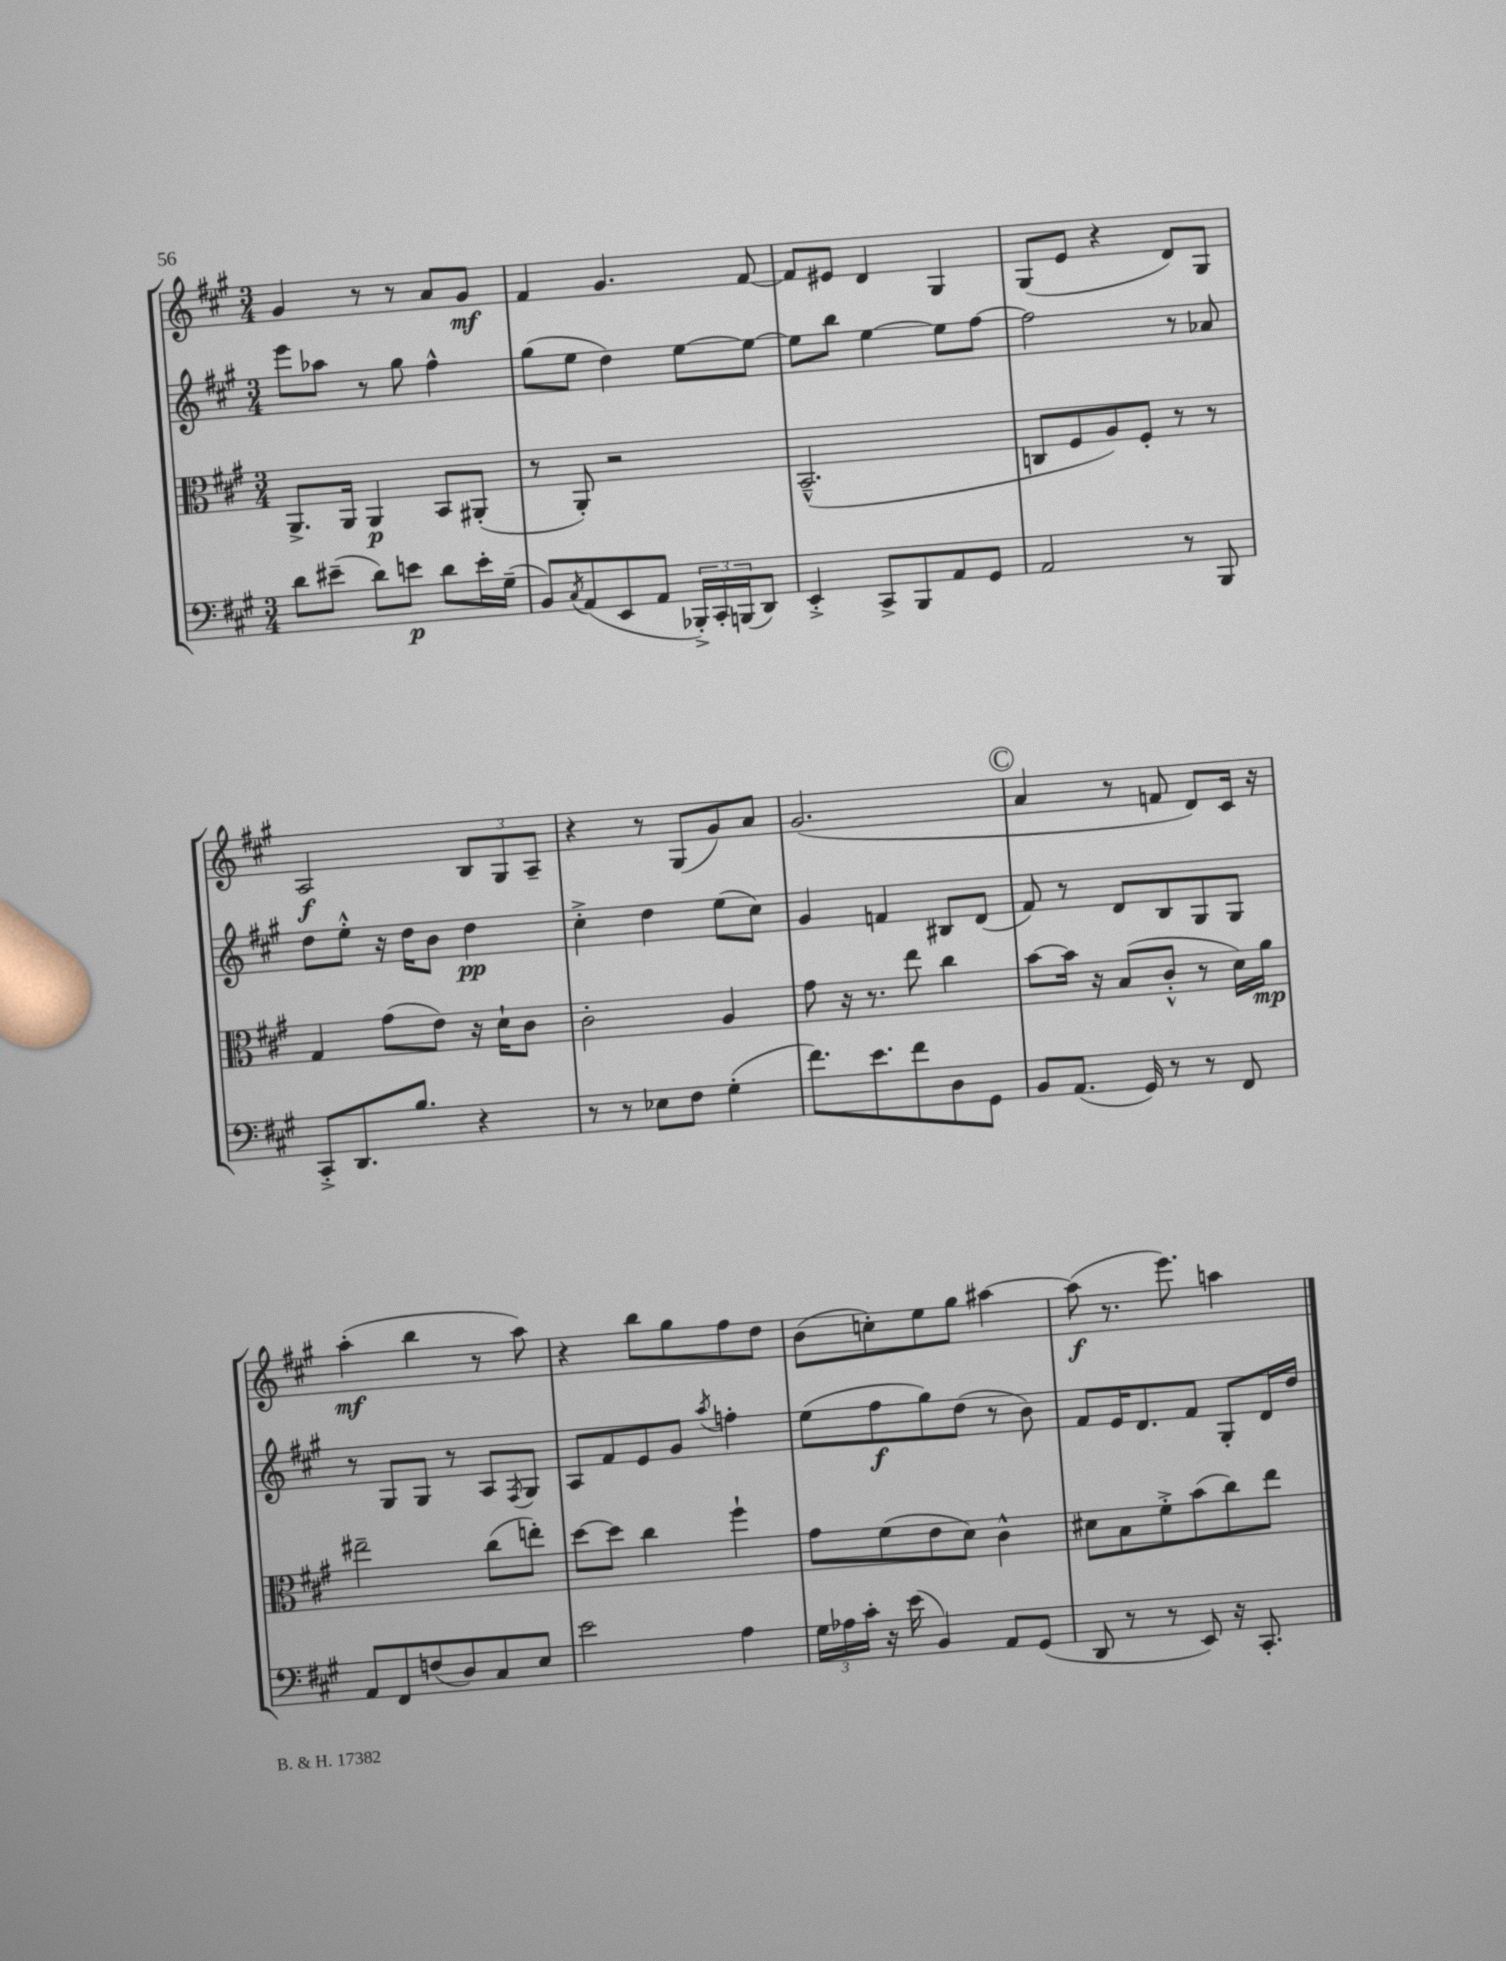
<<
\new StaffGroup <<
\new Staff = "s0" {
    \clef treble \key a \major \numericTimeSignature \time 3/4
    gis'4 r8 r8 a'8 gis'8\mf |
    fis'4 gis'4. fis'8~ |
    fis'8 eis'8 d'4 gis4 |
    gis8( e'8 r4 d'8) gis8 |
    a2\f \tuplet 3/2 { b8 gis8 a8-- } |
    r4 r8 gis8( gis'8) a'8 |
    gis'2.( |
    \mark \markup { \circle "C" } a'4 r8 f'8 d'8) cis'16 r16 |
    a''4-.\mf( b''4 r8 a''8) |
    r4 b''8 gis''8 fis''8 d''8 |
    b'8( c''8-.) e''8 gis''8 ais''4~ |
    ais''8\f( r8. e'''8.) a''4 \bar "|." |
}
\new Staff = "s1" {
    \clef treble \key a \major \numericTimeSignature \time 3/4
    e'''8 aes''8 r8 gis''8 fis''4-^ |
    gis''8( e''8 d''4) e''8~ e''8~ |
    e''8 b''8 e''4~ e''8 fis''8~ |
    fis''2 r8 aes'8 |
    d''8 e''8-.-^ r16 d''16 b'8 d''4\pp |
    cis''4-.-> d''4 e''8( cis''8) |
    gis'4 f'4 bis8 d'8( |
    \mark \markup { \circle "C" } fis'8) r8 d'8 b8 gis8 gis8 |
    r8 gis8 gis8 r8 a8 \acciaccatura { fis8 } gis8 |
    a8 fis'8 e'8 gis'8 \acciaccatura { a''8 } f''4-. |
    e''8( fis''8\f gis''8) d''8( r8 b'8) |
    fis'8 e'16 d'8. fis'8 gis8-. d'16 d''16 \bar "|." |
}
\new Staff = "s2" {
    \clef alto \key a \major \numericTimeSignature \time 3/4
    a,8.-> a,16 a,4\p b,8 ais,8-.( |
    r8 a,8-.) r2 |
    b,2.---^( |
    c8 fis8 a8) fis8-. r8 r8 |
    gis4 gis'8( e'8) r16 d'16-! cis'8 |
    cis'2-. a4 |
    gis'8 r16 r8. e''8 cis''4 |
    \mark \markup { \circle "C" } b'8~ b'16 r16 b8( cis'8-.-^ r8 d'16) a'16\mp |
    eis''2-- cis''8( e''8-.) |
    d''8~ d''8 cis''4 fis''4-! |
    gis'8 fis'8( e'8 d'8) cis'4-^ |
    dis'8 b8 fis'8-.-> b'8( cis''8) e''8 \bar "|." |
}
\new Staff = "s3" {
    \clef bass \key a \major \numericTimeSignature \time 3/4
    d'8 eis'8--( d'8) e'8\p d'8 e'16-. gis16--( |
    b,8) \acciaccatura { cis8 } a,8( e,8 a,8 \tuplet 3/2 { bes,,16-.->) cis,16-. b,,16( } d,8) |
    e,4-.-> cis,8-> b,,8 a,8 gis,8 |
    a,2 r8 b,,8 |
    cis,8-.-> d,8. b8. r4 |
    r8 r8 ees8 fis8 gis4-.( |
    fis'8.) e'8. fis'8 d8 gis,8 |
    \mark \markup { \circle "C" } b,8 a,8.( gis,16) r8 r8 fis,8 |
    a,8 fis,8 f8( d8) cis8 e8 |
    e'2 a4 |
    \tuplet 3/2 { gis16 aes16 cis'16-. } r16 e'16( b,4) a,8 gis,8( |
    d,8 r8 r8 e,8) r16 cis,8.-. \bar "|." |
}
>>
>>
\layout { \context { \Score \remove "Bar_number_engraver" } }
